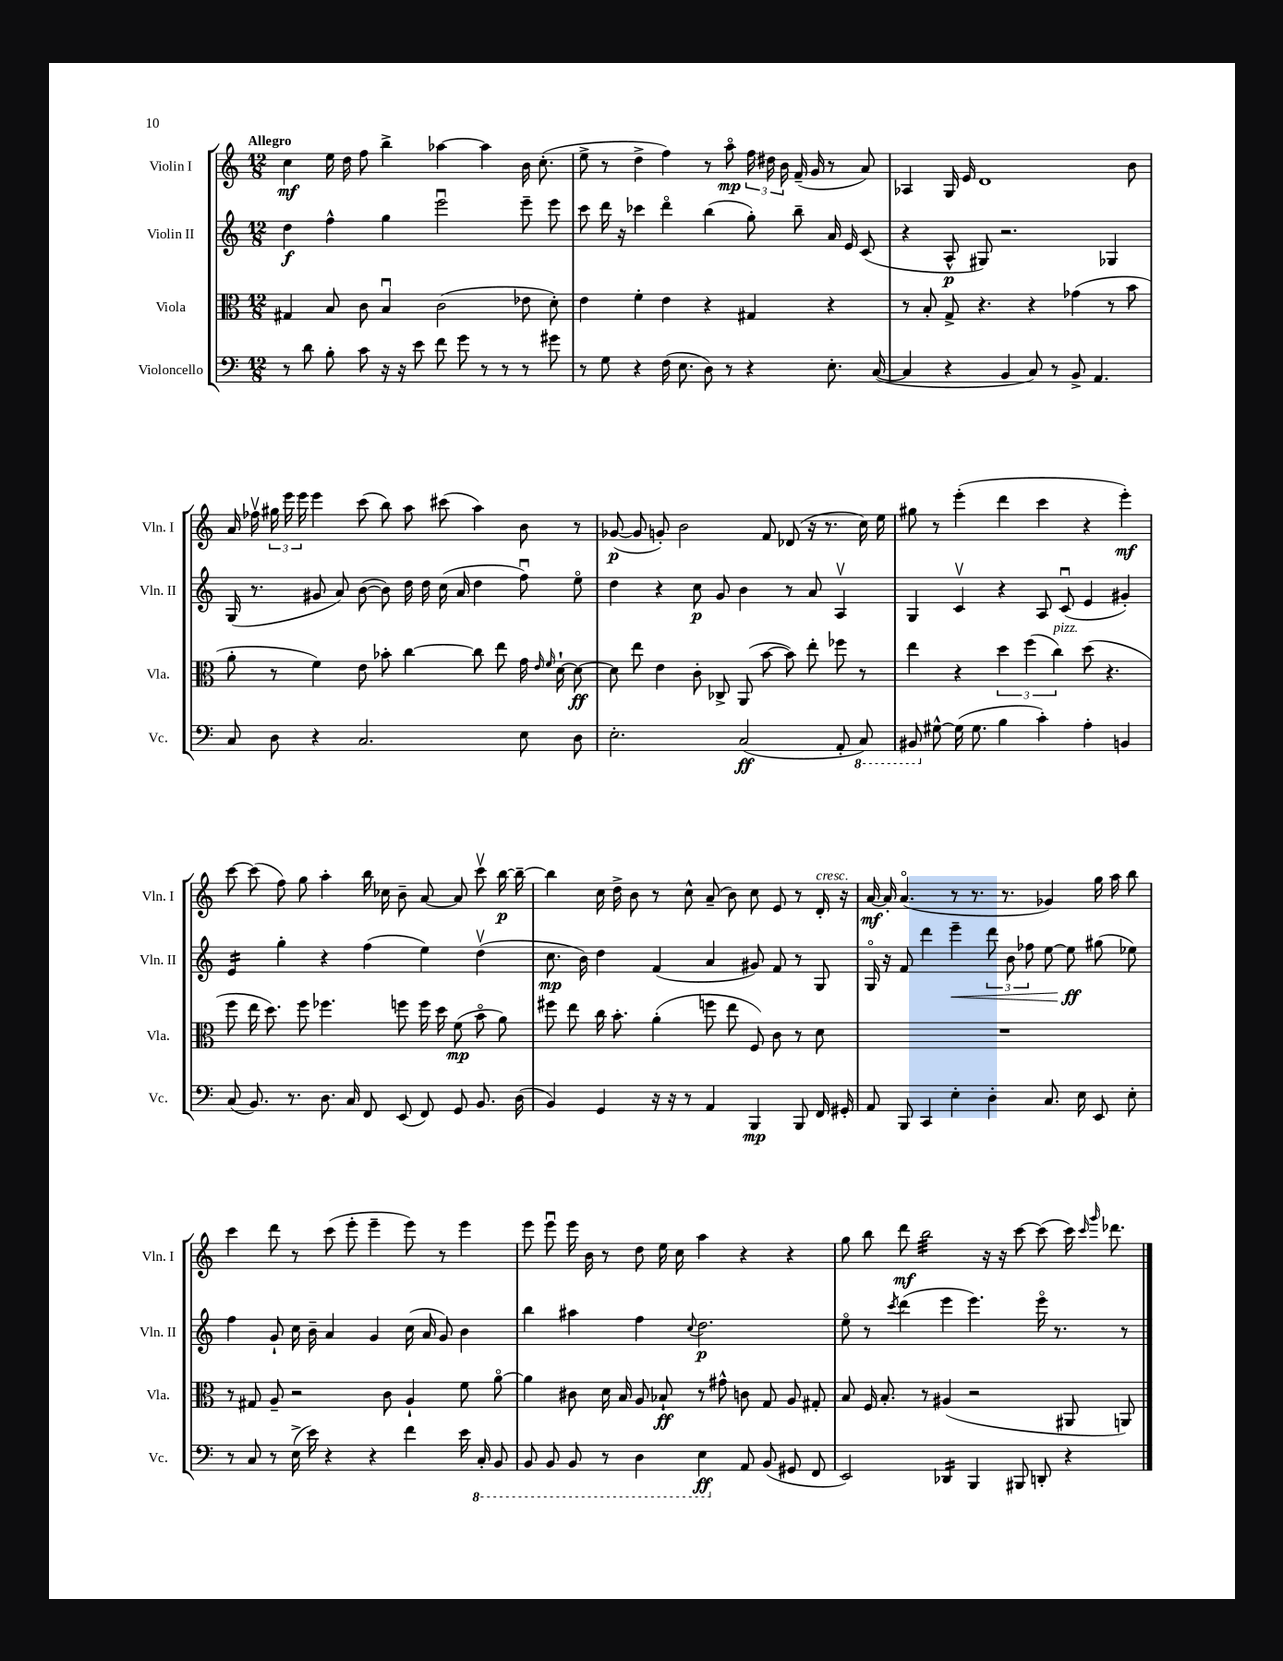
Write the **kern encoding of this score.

**kern	**kern	**kern	**kern
*staff4	*staff3	*staff2	*staff1
*clefF4	*clefC3	*clefG2	*clefG2
*k[]	*k[]	*k[]	*k[]
*M12/8	*M12/8	*M12/8	*M12/8
8r	4G#	4dd	4cc
8d	.	.	.
8B'	8B	4ff^^	16ee
.	.	.	16dd
8c	8c	.	8ff
16r	4Bu	4gg	4bb^
16r	.	.	.
8e	.	.	.
8f	(2c	2eeeu	[4aa-
8g	.	.	.
8r	.	.	4aa-]
8r	.	.	.
8r	8e-	8eee~	16b
.	.	.	(8.cc'
8g#	8d')	8eee	.
=	=	=	=
8r	4e	8ccc	8ee^
8G	.	16ddd	8r
.	.	16r	.
4r	4f'	4ccc-	4dd^
(16F	4e	4dddo	4ff)
8.E	.	.	.
8D)	4r	(4bb	8r
8r	.	.	8aao
4r	4G#	8gg')	24ff
.	.	.	24dd#
.	.	.	24b
.	.	8bb~	(16f~
.	.	.	16g
8.E'	4r	16a	8r
.	.	16e	.
.	.	(8c	8a)
([16C	.	.	.
=	=	=	=
4C]	8r	4r	4A-
.	8B'	.	.
4r	8G^	8A^^	16G
.	.	.	16e
.	4.r	8G#)	1d
4BB	.	2.r	.
8C)	4r	.	.
8r	.	.	.
8BB^	(4g-	.	.
4.AA	.	.	.
.	8r	4G-	.
.	8b	.	8b
=	=	=	=
8C	8a'	(16G	16a
.	.	8.r	16ff-v
8D	8r	.	24gg#
.	.	.	24eee
.	.	.	24eee
4r	4f)	8g#	4eee
.	.	8a)	.
2.C	8e	([8b	(8ccc
.	8b-'	8b])	8bb)
.	[4cc	16dd	8aa
.	.	16dd	.
.	.	(16cc	(8ccc#
.	.	16a	.
.	8cc]	4dd	4aa)
.	8ee	.	.
8E	16g	8ffu)	8b
.	16qqe	.	.
.	16qqf	.	.
.	[16d`	.	.
8D	8d_	8eeo	8r
=	=	=	=
2.E'	8d]	4dd	([8g-
.	8ee	.	8g-]
.	4e	4r	8g')
.	.	.	2b
.	8c'	8cc	.
.	8C-^	8g	.
(2C	(8AA	4b	.
.	[8b	.	8f
.	8b])	8r	(8d-
.	8ee'	8a	16r
.	.	.	8.r
8AA'	8ff-	4Av	.
8CC)	8r	.	16cc)
.	.	.	16ee
=	=	=	=
8BBB#	4ee	4G	8gg#
[8G#^^	.	.	8r
(16G#]	4r	4cv	(4eee'
8.G#	.	.	.
4B	6dd	4r	4ddd
.	(6ff	.	.
4c')	.	8A	4ccc
.	6cc)	.	.
.	.	(8cu	.
4A'	(8dd	4e	4r
.	4.r	.	.
4BB	.	4g#')	4eee')
=	=	=	=
(8C	8ff	4e	[8ccc
8.BB)	16ee	.	(8ccc]
.	8.dd)	.	.
.	.	4gg'	8ff)
8.r	.	.	.
.	8ff	.	8gg
8.D	4.ff-	4r	4aa'
16C	.	.	.
8FF	.	(4ff	16bb
.	.	.	16cc-
(8EE	8ff	.	8b~
8FF)	16ff	4ee)	[8a
.	16dd	.	.
8GG	(8f	.	8a]
8.BB	8bo	(4ddv	8cccv
.	8a)	.	[16bb
(16D	.	.	16bb~_
=	=	=	=
4BB)	8ff#	8.cc	4bb]
.	8ee	.	.
.	.	16b)	.
4GG	16cc	4dd	16cc
.	8.b'	.	16dd^
.	.	.	8b
16r	(4a'	(4f	8r
16r	.	.	.
8r	.	.	8cc^^
4AA	8ff	4a	(8a~
.	8ee	.	8b)
4BBB	8F)	8g#)	8cc
.	8c	8f	8e
8BBB	8r	8r	8r
16FF	8d	8G	16d'
16GG#'	.	.	16r
=	=	=	=
8AA	1.r	16Go	[16a
.	.	16r	16a']
8BBB	.	8f	(4.ao
4CC	.	4ddd	.
4E'	.	4eee~	8r
.	.	.	8.r
4D'	.	12ddd	.
.	.	.	8.r
.	.	12b	.
.	.	12ff-	.
8.C	.	[8ee	4g-)
.	.	8ee]	.
16E	.	.	.
8EE	.	(8gg#	16gg
.	.	.	16aa
8E'	.	8ee-)	8bb
=	=	=	=
8r	8r	4ff	4ccc
8C	8G#	.	.
8r	8A~	8g`	8ddd
(16E^	2r	16cc	8r
16e)	.	16b~	.
4r	.	4a	(8ccc
.	.	.	8eee'
4r	.	4g	4eee~
.	8c	.	.
4f	4A`	(16cc	8eee)
.	.	16a	.
.	.	8g)	8r
16e	8f	4b	4eee
16CC'	.	.	.
8BBB	[8ao	.	.
=	=	=	=
8BBB	4a]	4bb	8eee
8BBB	.	.	8eeeu
8BBB	8c#	4aa#	16eee
.	.	.	16b
8r	16d	.	8r
.	16B	.	.
4DD	8A	4ff	8dd
.	8B-`	.	16ee
.	.	.	16cc
.	.	8qqcc	.
4EE	8r	2.dd	4aa
.	8g#^^	.	.
8AA	8c	.	4r
(8BB	8G	.	.
8GG#	8A	.	4r
8FF	8G#'	.	.
=	=	=	=
2EE)	8B	8eeo	8gg
.	16F	8r	8bb
.	8.B'	.	.
.	.	8qccc	.
.	.	(4ddd	8ddd
.	8r	.	2bb
4DD-	(4A#	4eee	.
4BBB	2r	4.eee)	.
.	.	.	16r
.	.	.	16r
8BBB#	.	.	[8ccc
8DD'	.	16eeeo	(8ccc]
.	.	8.r	.
4r	8AA#	.	16ccc)
.	.	.	16qqccc
.	.	.	16qqggg
.	.	.	8.ddd-
.	8AA)	8r	.
==	==	==	==
*-	*-	*-	*-
